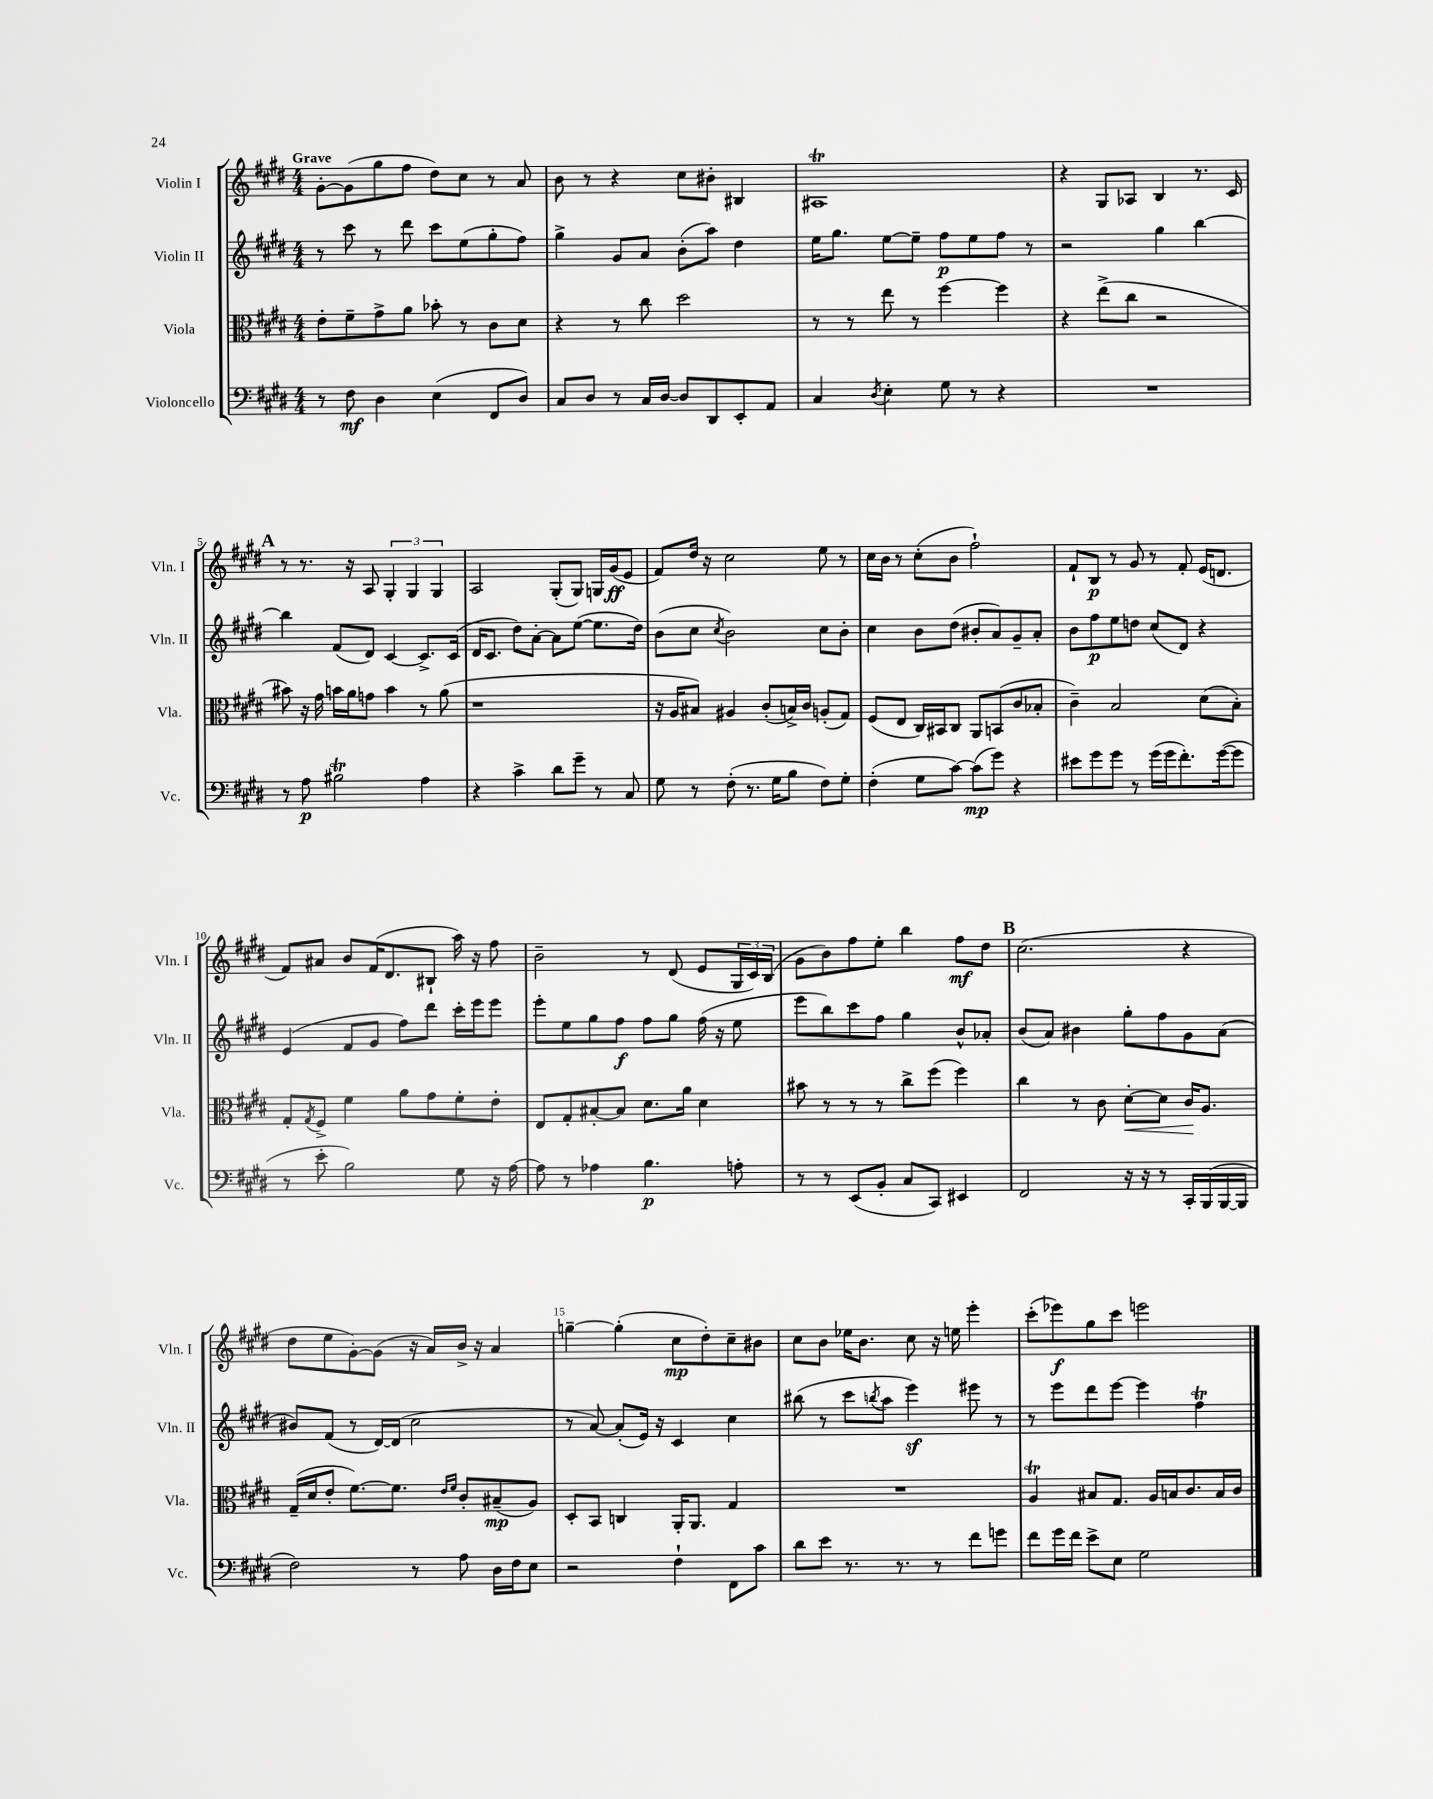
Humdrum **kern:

**kern	**dynam	**kern	**dynam	**kern	**dynam	**kern	**dynam
*part4	*part4	*part3	*part3	*part2	*part2	*part1	*part1
*staff4	*staff4	*staff3	*staff3	*staff2	*staff2	*staff1	*staff1
*I"Violoncello	*	*I"Viola	*	*I"Violin II	*	*I"Violin I	*
*I'Vc.	*	*I'Vla.	*	*I'Vln. II	*	*I'Vln. I	*
*clefF4	*	*clefC3	*	*clefG2	*	*clefG2	*
*k[f#c#g#d#]	*	*k[f#c#g#d#]	*	*k[f#c#g#d#]	*	*k[f#c#g#d#]	*
*M4/4	*	*M4/4	*	*M4/4	*	*M4/4	*
=1	=1	=1	=1	=1	=1	=1	=1
!	!	!	!	!	!	!LO:TX:a:B:t=Grave	!
8r	.	8e'\L	.	8r	.	[8g#'\L	.
8F#\	mf	8f#~\	.	8ccc#\	.	(8g#\]	.
4D#\	.	8g#^\	.	8r	.	8gg#\	.
.	.	8a\J	.	8ddd#\	.	8ff#\J	.
(4E\	.	8b-X'\	.	8ccc#\L	.	8dd#\L)	.
.	.	8r	.	(8ee\	.	8cc#\J	.
8FF#/L	.	8c#\L	.	8gg#'\	.	8r	.
8D#/J)	.	8d#\J	.	8ff#\J)	.	8a/	.
=2	=2	=2	=2	=2	=2	=2	=2
8C#/L	.	4r	.	4gg#^\	.	8b\	.
8D#/J	.	.	.	.	.	8r	.
8r	.	8r	.	8g#/L	.	4r	.
16C#/LL	.	8cc#\	.	8a/J	.	.	.
[16D#/JJ	.	.	.	.	.	.	.
8D#/L]	.	2dd#\	.	(8b'\L	.	8cc#\L	.
8DD#/	.	.	.	8aa\J)	.	8b#X'\J	.
8EE'/	.	.	.	4dd#\	.	4B#X/	.
8AA/J	.	.	.	.	.	.	.
=3	=3	=3	=3	=3	=3	=3	=3
4C#/	.	8r	.	16ee\KL	.	1A#Xt	.
.	.	.	.	8.gg#\J	.	.	.
.	.	8r	.	.	.	.	.
8qD#/	.	.	.	.	.	.	.
4E'\	.	8ee\	.	[8ee\L	.	.	.
.	.	8r	.	8ee~\J]	.	.	.
8G#\	.	[4ff#\	.	8ff#\L	p	.	.
8r	.	.	.	8ee\	.	.	.
4r	.	4ff#\]	.	8ff#\J	.	.	.
.	.	.	.	8r	.	.	.
=4	=4	=4	=4	=4	=4	=4	=4
1r	.	4r	.	2r	.	4r	.
.	.	(8ee^\L	.	.	.	8G#/L	.
.	.	8cc#\J	.	.	.	8A-X/J	.
.	.	2r	.	4gg#\	.	4B/	.
.	.	.	.	[4bb\	.	8.r	.
.	.	.	.	.	.	16c#/	.
!!LO:LB:g=z
!!LO:REH:place=s1:t=A
=5	=5	=5	=5	=5	=5	=5	=5
8r	.	8b#X\)	.	4bb\]	.	8r	.
8A\	p	16r	.	.	.	8.r	.
.	.	16g#\	.	.	.	.	.
2B#Xt\	.	16bn\LL	.	(8f#/L	.	.	.
.	.	16a\J	.	.	.	16r	.
.	.	8gn\J	.	8d#/J)	.	8A/	.
.	.	4b\	.	[4c#/	.	6G#'/	.
.	.	.	.	.	.	6G#/	.
4A\	.	8r	.	8.c#^/L]	.	.	.
.	.	.	.	.	.	6G#/	.
.	.	(8a\	.	.	.	.	.
.	.	.	.	(16c#/Jk	.	.	.
=6	=6	=6	=6	=6	=6	=6	=6
4r	.	1r	.	16d#/KL	.	2A/	.
.	.	.	.	8.c#/J	.	.	.
4c#^\	.	.	.	8dd#\L)	.	.	.
.	.	.	.	[8a'\J	.	.	.
8d#\L	.	.	.	8a\L]	.	(8G#'/L	.
8g#~\J	.	.	.	([8ee\J	.	8G#/J)	.
8r	.	.	.	8.ee\L]	.	16Gn/LL	.
.	.	.	.	.	.	(16g#/J	ff
8C#/	.	.	.	.	.	8e/J	.
.	.	.	.	16dd#\Jk)	.	.	.
=7	=7	=7	=7	=7	=7	=7	=7
8G#\	.	16r	.	(8b\L	.	8f#/L)	.
.	.	16A/KL	.	.	.	.	.
8r	.	8B#X/J)	.	8cc#\J	.	16dd#/Jk	.
.	.	.	.	.	.	16r	.
.	.	.	.	8qcc#/	.	.	.
(8F#'\	.	4A#X/	.	2b\)	.	2cc#\	.
8.r	.	.	.	.	.	.	.
.	.	(8c#'/L	.	.	.	.	.
16G#\KL	.	.	.	.	.	.	.
8B\J	.	16Bn^/L)	.	.	.	.	.
.	.	16c#/JJ	.	.	.	.	.
8F#\L)	.	(8An'/L	.	8cc#\L	.	8ee\	.
8G#'\J	.	8G#/J)	.	8b'\J	.	8r	.
=8	=8	=8	=8	=8	=8	=8	=8
(4F#'\	.	(8F#/L	.	4cc#\	.	16cc#\LL	.
.	.	.	.	.	.	16b\JJ	.
.	.	8E/J	.	.	.	8r	.
8G#\L	.	16C#/LL)	.	8b\L	.	(8cc#'\L	.
.	.	16BB#X/J	.	.	.	.	.
[8c#\J)	.	8C#/J	.	(8dd#\J	.	8b\J	.
(8c#\L]	mp	8AA/L	.	8b#X'/L	.	2ff#`\)	.
8g#\J)	.	(8BBn/	.	8a/)	.	.	.
4r	.	8c#/	.	8g#~/	.	.	.
.	.	8B-X'/J	.	8a'/J	.	.	.
=9	=9	=9	=9	=9	=9	=9	=9
8e#X\L	.	4c#~\)	.	8b\L	.	8f#`/L	.
8g#\	.	.	.	8ff#\	p	8B/J	p
8g#\J	.	2B/	.	8ee\	.	8r	.
8r	.	.	.	8ddn\J	.	8g#/	.
(16g#\LL	.	.	.	(8cc#/L	.	8r	.
16g#\J	.	.	.	.	.	.	.
8.f#'\)	.	.	.	8d#/J)	.	8f#'/	.
.	.	(8d#\L	.	4r	.	(16e/KL	.
([16g#\k	.	.	.	.	.	8.dn/J	.
8g#\J]	.	8B'\J)	.	.	.	.	.
!!LO:LB:g=z
=10	=10	=10	=10	=10	=10	=10	=10
8r	.	8G#'/L	.	(4e/	.	8f#/L)	.
.	.	8qG#/	.	.	.	.	.
8e'\	.	8F#^/J	.	.	.	8a#X/J	.
2B\)	.	4f#\	.	8f#/L	.	8b/L	.
.	.	.	.	8g#/J	.	(16f#/K	.
.	.	.	.	.	.	8.d#/	.
.	.	8a\L	.	8ff#\L)	.	.	.
.	.	8g#\	.	8ddd#\J	.	8B#X`/J	.
8G#\	.	8f#'\	.	16ccc#'\LL	.	16aa\)	.
.	.	.	.	16eee\J	.	16r	.
16r	.	8e'\J	.	8eee\J	.	8ff#\	.
[16A\	.	.	.	.	.	.	.
=11	=11	=11	=11	=11	=11	=11	=11
8A\]	.	8E/L	.	8eee'\L	.	2b~\	.
8r	.	8G#'/	.	8ee\	.	.	.
4A-X\	.	[8B#X'/	.	8gg#\	.	.	.
.	.	8B#/J]	.	8ff#\J	f	.	.
4.B\	p	8.d#\L	.	8ff#\L	.	8r	.
.	.	.	.	8gg#\J	.	(8d#/	.
.	.	16a\Jk	.	.	.	.	.
.	.	4d#\	.	(16ff#\	.	8e/L	.
.	.	.	.	16r	.	.	.
8An'\	.	.	.	8ee\	.	24G#/L	.
.	.	.	.	.	.	24c#/)	.
.	.	.	.	.	.	(24B/JJ	.
=12	=12	=12	=12	=12	=12	=12	=12
8r	.	8b#X\	.	8eee\L	.	8g#\L	.
8r	.	8r	.	8bb\)	.	8b\)	.
(8EE/L	.	8r	.	8ccc#\	.	8ff#\	.
8BB'/J	.	8r	.	8ff#\J	.	8ee'\J	.
8C#/L	.	8cc#^\L	.	4gg#\	.	4bb\	.
8CC#/J)	.	(8ff#\J	.	.	.	.	.
4EE#X/	.	4ff#\)	.	8b^^/L	.	8ff#\L	mf
.	.	.	.	8a-X'/J	.	8dd#\J	.
!!LO:REH:place=s1:t=B
=13	=13	=13	=13	=13	=13	=13	=13
2FF#/	.	4cc#\	.	(8b/L	.	(2.cc#\	.
.	.	.	.	8a/J)	.	.	.
.	.	8r	.	4b#X\	.	.	.
.	.	8c#\	.	.	.	.	.
!	!	!	!LO:HP:b	!	!	!	!
16r	.	[8d#'\L	<	8gg#'\L	.	.	.
16r	.	.	.	.	.	.	.
8r	.	8d#\J]	.	8ff#\	.	.	.
16CC#'/LL	.	16c#/KL	.	8g#\	.	4r	.
(16BBB/	.	8.A/J	[	.	.	.	.
[16BBB/	.	.	.	(8a\J	.	.	.
16BBB/JJ]	.	.	.	.	.	.	.
!!LO:LB:g=z
=14	=14	=14	=14	=14	=14	=14	=14
2F#\)	.	(16G#~/LL	.	8b#X/L)	.	8dd#\L	.
.	.	16d#/J	.	.	.	.	.
.	.	8e'/J	.	(8f#/J	.	8ee\	.
.	.	[8.f#\L)	.	8r	.	[8g#'\)	.
.	.	.	.	[16d#/LL)	.	(8g#\J]	.
.	.	8.f#\J]	.	(16d#/JJ]	.	.	.
8r	.	.	.	2cc#\	.	16r	.
.	.	.	.	.	.	16a/LL)	.
.	.	16qqe/LL	.	.	.	.	.
.	.	16qqf#/JJ	.	.	.	.	.
8A\	.	8c#'/L	.	.	.	16b^/JJ	.
.	.	.	.	.	.	16r	.
16D#\LL	.	(8B#X~/	mp	.	.	4a/	.
16F#\J	.	.	.	.	.	.	.
8E\J	.	8A/J)	.	.	.	.	.
=15	=15	=15	=15	=15	=15	=15	=15
2r	.	8D#'/L	.	8r	.	[4ggn~\	.
.	.	8BB/J	.	[8a/)	.	.	.
.	.	4Cn/	.	(8a'/L]	.	(4gg'\]	.
.	.	.	.	16e/Jk)	.	.	.
.	.	.	.	16r	.	.	.
4F#`\	.	16AA'/KL	.	4c#/	.	8cc#\L	mp
.	.	8.AA/J	.	.	.	.	.
.	.	.	.	.	.	8dd#'\)	.
8FF#\L	.	4G#/	.	4cc#\	.	8cc#~\	.
8c#\J	.	.	.	.	.	8b#X\J	.
=16	=16	=16	=16	=16	=16	=16	=16
8d#\L	.	1r	.	(8bb#X\	.	8cc#\L	.
8e\J	.	.	.	8r	.	8b\J	.
8.r	.	.	.	8ccc#\L	.	16ee-X\KL	.
.	.	.	.	.	.	8.b\J	.
.	.	.	.	8qbbn/	.	.	.
.	.	.	.	8aa\J	.	.	.
8.r	.	.	.	.	.	.	.
.	.	.	.	4eeez\)	.	8cc#\	.
8r	.	.	.	.	.	16r	.
.	.	.	.	.	.	16een\	.
8f#\L	.	.	.	8eee#X\	.	4eee'\	.
8gn\J	.	.	.	8r	.	.	.
=17	=17	=17	=17	=17	=17	=17	=17
8f#\L	.	4AT/	.	8r	.	(8ccc#'\L	.
16g#\L	.	.	.	8eee\L	.	8eee-X\)	f
16f#\JJ	.	.	.	.	.	.	.
8e^\L	.	8B#X/L	.	8ddd#\	.	8gg#\	.
8E\J	.	8.G#/J	.	[8eee\J	.	8ccc#\J	.
2G#\	.	.	.	4eee\]	.	2eeen\	.
.	.	16A/LL	.	.	.	.	.
.	.	16Bn/J	.	.	.	.	.
.	.	8.c#/	.	.	.	.	.
.	.	.	.	4ff#T\	.	.	.
.	.	16B/L	.	.	.	.	.
.	.	16c#/JJ	.	.	.	.	.
==	==	==	==	==	==	==	==
*-	*-	*-	*-	*-	*-	*-	*-
